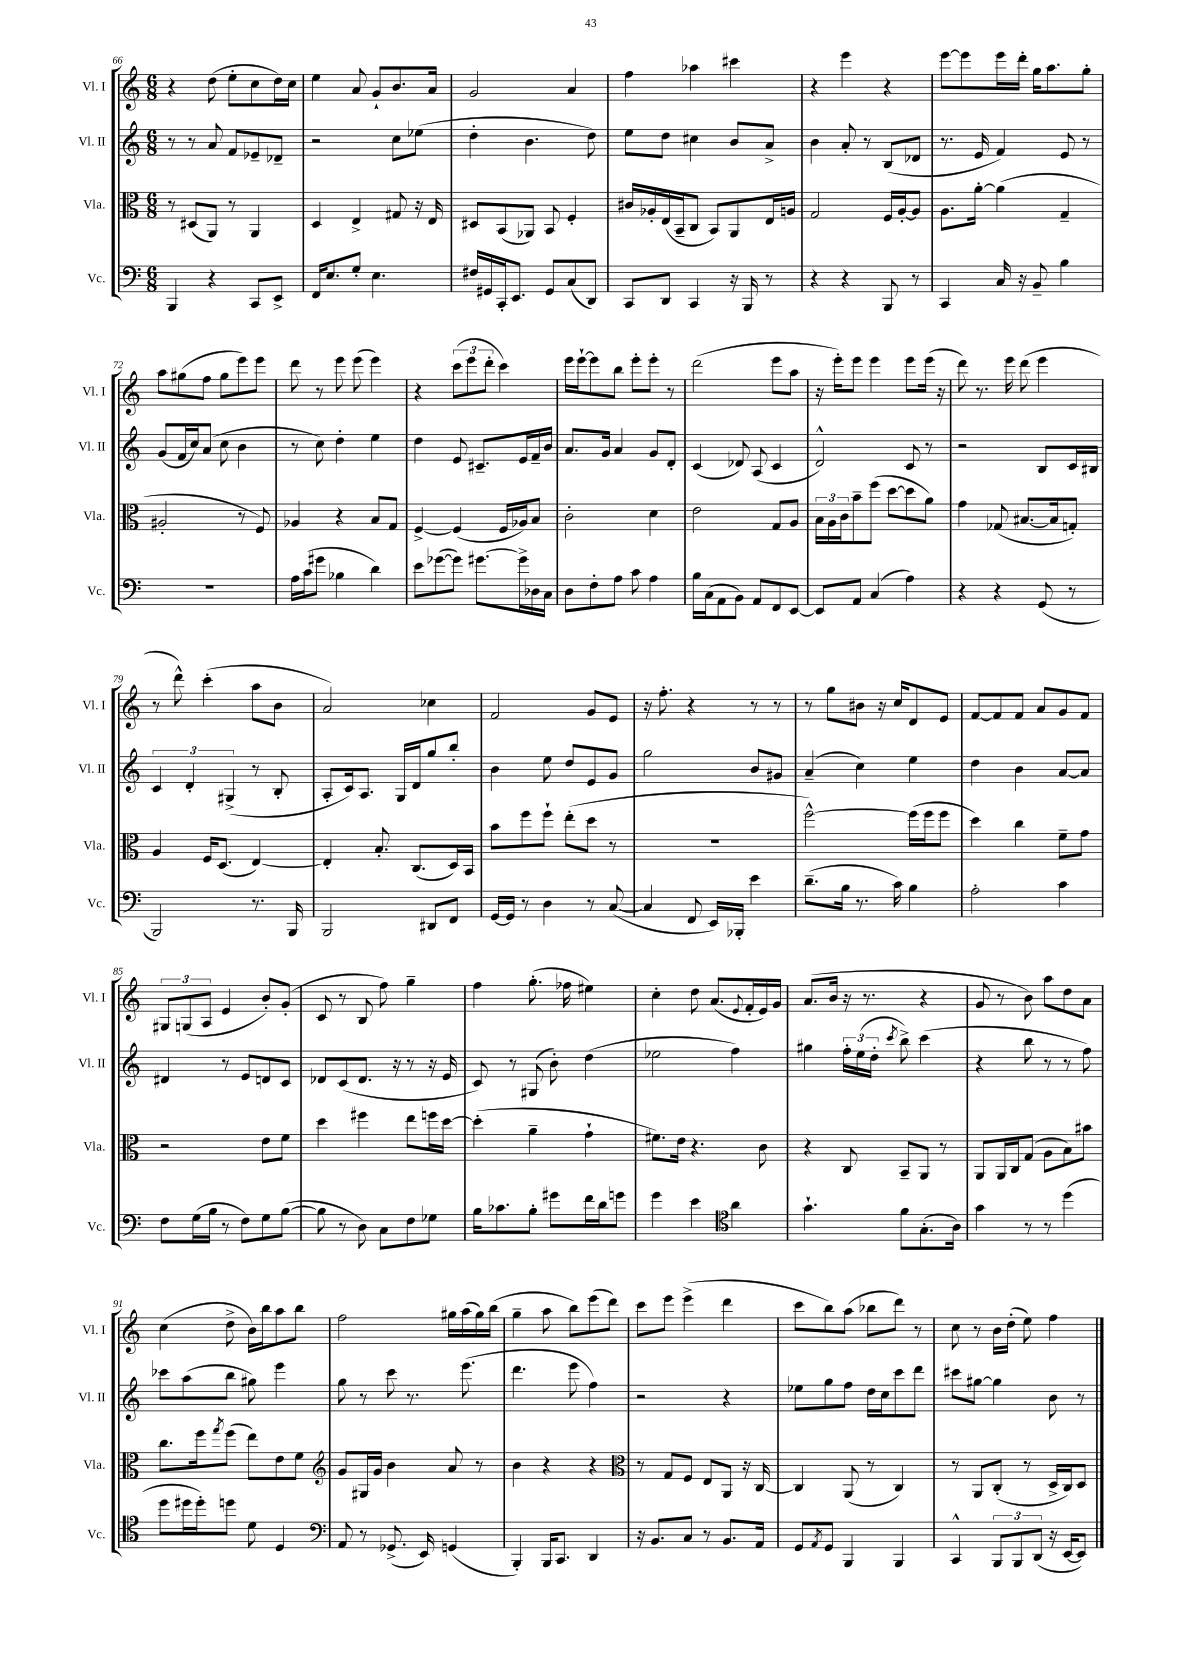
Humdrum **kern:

**kern	**kern	**kern	**kern
*staff4	*staff3	*staff2	*staff1
*clefF4	*clefC3	*clefG2	*clefG2
*k[]	*k[]	*k[]	*k[]
*M6/8	*M6/8	*M6/8	*M6/8
4BBB	8r	8r	4r
.	(8D#	8r	.
4r	8AA)	8a	(8dd
.	8r	8f	8ee'
8CC	4AA	8e-~	8cc
8EE^	.	8d-~	16dd)
.	.	.	16cc
=	=	=	=
16FF	4D	2r	4ee
8.E	.	.	.
8G'	4E^	.	8a
4.E	.	.	8g`
.	8G#	8cc	8.b
.	16r	(8ee-	.
.	16E	.	16a
=	=	=	=
16F#	8D#	4dd'	2g
16GG#	.	.	.
16CC'	(8BB	.	.
8.EE	.	.	.
.	8AA-)	4.b	.
8GG#	8BB	.	.
(8C	4F'	.	4a
8DD)	.	8dd)	.
=	=	=	=
8CC	16c#	8ee	4ff
.	16A-'	.	.
8DD	(16E	8dd	.
.	16BB~	.	.
4CC	8C	4cc#	4aa-
.	8BB)	.	.
16r	8AA	8b	4ccc#
16BBB	.	.	.
8r	16E	8a^	.
.	16A	.	.
=	=	=	=
4r	2G	4b	4r
4r	.	8a'	4eee
.	.	8r	.
8BBB	16F	(8B	4r
.	[16A'	.	.
8r	8A]	8d-	.
=	=	=	=
4CC	8.A	8.r	[8eee
.	.	.	8eee]
.	[16a'	16e	.
16C	(4a]	4f)	16eee
16r	.	.	16ddd'
8BB~	.	.	16gg
.	.	.	8.aa
4B	4G~	8e	.
.	.	8r	8gg'
=	=	=	=
2.r	2A#'	(8g	8aa
.	.	16f	(8gg#
.	.	16cc)	.
.	.	(8a	8ff
.	.	8cc	8gg#
.	8r	4b	8eee)
.	8F)	.	8eee
=	=	=	=
16A	4A-	8r	8ddd
(16c	.	.	.
8g#	.	8cc)	8r
4B-	4r	4dd'	8eee
.	.	.	(8eee
4d)	8B	4ee	4eee)
.	8G	.	.
=	=	=	=
8e	[4F^	4dd	4r
([8g-	.	.	.
8g-])	(4F]	8e	(12ccc
.	.	.	12eee
[8.g#	.	8.c#~	.
.	.	.	12ddd'
.	16F	.	4ccc)
16g#^]	16A-)	16e	.
16D-	8B	16f~	.
16C	.	16b	.
=	=	=	=
8D	2c'	8.a	16eee
.	.	.	[16eee`
8F'	.	.	8eee]
.	.	16g	.
8A	.	4a	8bb
8c	.	.	8eee'
4A	4d	8g	8eee'
.	.	8d'	8r
=	=	=	=
16B	2e	(4c	(2ddd
(16C	.	.	.
8AA	.	.	.
8BB)	.	8d-)	.
8AA	.	(8A	.
8FF	8G	4c	8eee
[8EE	8A	.	8aa
=	=	=	=
8EE]	24B	2d^^)	16r
.	24A	.	.
.	.	.	16eee')
.	24c	.	.
8AA	8b~	.	8eee
(4C	(8ff	.	4eee
.	[8dd	.	.
4A)	8dd]	8c	8eee
.	8a)	8r	(16eee
.	.	.	16r
=	=	=	=
4r	4g	2r	8ddd)
.	.	.	8.r
4r	(8G-	.	.
.	.	.	16eee
.	[8.B#	.	(8ddd
(8GG	.	8B	4eee
.	16B#]	.	.
8r	8G')	16c	.
.	.	16B#	.
=	=	=	=
2BBB)	4A	6c	8r
.	.	.	8ddd^^)
.	.	6d'	.
.	16F	.	(4ccc'
.	(8.D	.	.
.	.	(6G#^	.
8.r	[4E)	8r	8aa
.	.	8B'	8b
16BBB	.	.	.
=	=	=	=
2BBB	4E']	8A'	2a)
.	.	16c)	.
.	.	8.A	.
.	8.B'	.	.
.	.	16G	.
.	(8.C	16d	.
8DD#	.	8gg	4cc-
8FF	16D)	8bb'	.
.	16BB	.	.
=	=	=	=
[16GG	8b	4b	2f
16GG]	.	.	.
8r	8ff	.	.
4D	8ff`	8ee	.
.	(8ee'	8dd	.
8r	8dd	8e	8g
([8C	8r	8g	8e
=	=	=	=
4C]	2.r	2gg	16r
.	.	.	8.ff'
8FF	.	.	4r
16EE)	.	.	.
16BBB-'	.	.	.
4e	.	8b	8r
.	.	8g#	8r
=	=	=	=
(8.d~	[2ff^^)	(4a~	8r
.	.	.	8gg
16B	.	.	.
8.r	.	4cc)	8b#
.	.	.	16r
16c)	.	.	16cc
4B	(16ff]	4ee	8d
.	16ff	.	.
.	8ff	.	8e
=	=	=	=
2A'	4dd)	4dd	[8f
.	.	.	8f]
.	4cc	4b	8f
.	.	.	8a
4c	8f~	[8a	8g
.	8g	8a]	8f
=	=	=	=
8F	2r	4d#	12G#
.	.	.	(12G
(16G	.	.	.
.	.	.	12A
16B	.	.	.
8r	.	8r	4e
8F)	.	8e	.
8G	8e	8d	8b')
([8B	8f	8c	(8g'
=	=	=	=
8B]	4dd	8d-	8c
8r	.	(8c	8r
8D)	4ff#	8.d-	8B
8C	.	.	8ff)
.	.	16r	.
8F	8ee	8r	4gg~
8G-	16ff	16r	.
.	[16dd	16e	.
=	=	=	=
16B	(4dd']	8c)	4ff
8.c-	.	.	.
.	.	8r	.
8B'	4a~	(8G#	(8.gg'
8g#	.	8b')	.
.	.	.	16ff-
16f	4g`	(4dd	4ee#)
16d	.	.	.
8g	.	.	.
=	=	=	=
4g	8.f#)	2ee-	4cc'
.	16e	.	.
4e	4.r	.	8dd
.	.	.	(8.a
*clefC4	*	*	*
4a	.	4ff)	.
.	.	.	8qqe
.	.	.	16f'
.	8c	.	16e)
.	.	.	16g
=	=	=	=
4.g`	4r	4gg#	(8.a
.	.	.	16b
.	8C	24ff'	16r
.	.	(24ee	.
.	.	.	8.r
.	.	24dd'	.
.	.	8qccc	.
8f	8BB~	8bb^)	.
(8.G'	8AA	(4ccc	4r
.	8r	.	.
16A)	.	.	.
=	=	=	=
4g	8AA	4r	8g
.	16AA	.	8r
.	16C	.	.
8r	(8G	8bb	8b)
8r	8A	8r	8aa
(4dd	8B)	8r	8dd
.	8b#	8ff)	8a
=	=	=	=
8dd	8.cc	8ccc-	(4cc
16dd#	.	(8aa	.
16dd#')	16ff	.	.
.	8qgg	.	.
8dd	(8ff	8bb	8dd^
8d	8ee)	8gg#)	16b)
.	.	.	16bb
4D	8e	4eee	8aa
.	8f	.	8bb
=	=	=	=
*clefF4	*clefG2	*	*
8AA	8g	8gg	2ff
8r	16G#	8r	.
.	16g	.	.
(8.GG-^	4b	8ccc	.
.	.	8.r	.
16EE)	.	.	.
(4GG	8a	.	16gg#
.	.	(8.eee	(16aa
.	8r	.	16gg#)
.	.	.	(16bb
=	=	=	=
4BBB')	4b	4.ddd	4gg~
16BBB	4r	.	8aa
8.CC	.	.	.
.	.	8eee	8bb)
4DD	4r	4ff)	(8eee
.	.	.	8ddd)
=	=	=	=
*	*clefC3	*	*
16r	8r	2r	8ccc
8.BB	.	.	.
.	8G	.	8eee
8C	8F	.	(4eee^
8r	8E	.	.
8.BB	8AA	4r	4ddd
.	16r	.	.
16AA	[16C	.	.
=	=	=	=
8GG	4C]	8ee-	8ccc
8qAA	.	.	.
8GG	.	8gg	8bb)
4BBB	(8AA	8ff	(8aa
.	8r	16dd	8bb-
.	.	16cc	.
4BBB	4C)	8ccc	8ddd)
.	.	8ddd	8r
=	=	=	=
4CC^^	8r	8ccc#	8cc
.	8AA	[8gg#	8r
12BBB	(8C'	4gg#]	16b
.	.	.	(16dd'
12BBB	.	.	.
.	8r	.	8ee)
(12DD	.	.	.
16r	16D^	8b	4ff
[16EE	16C)	.	.
8EE])	8D	8r	.
==	==	==	==
*-	*-	*-	*-
